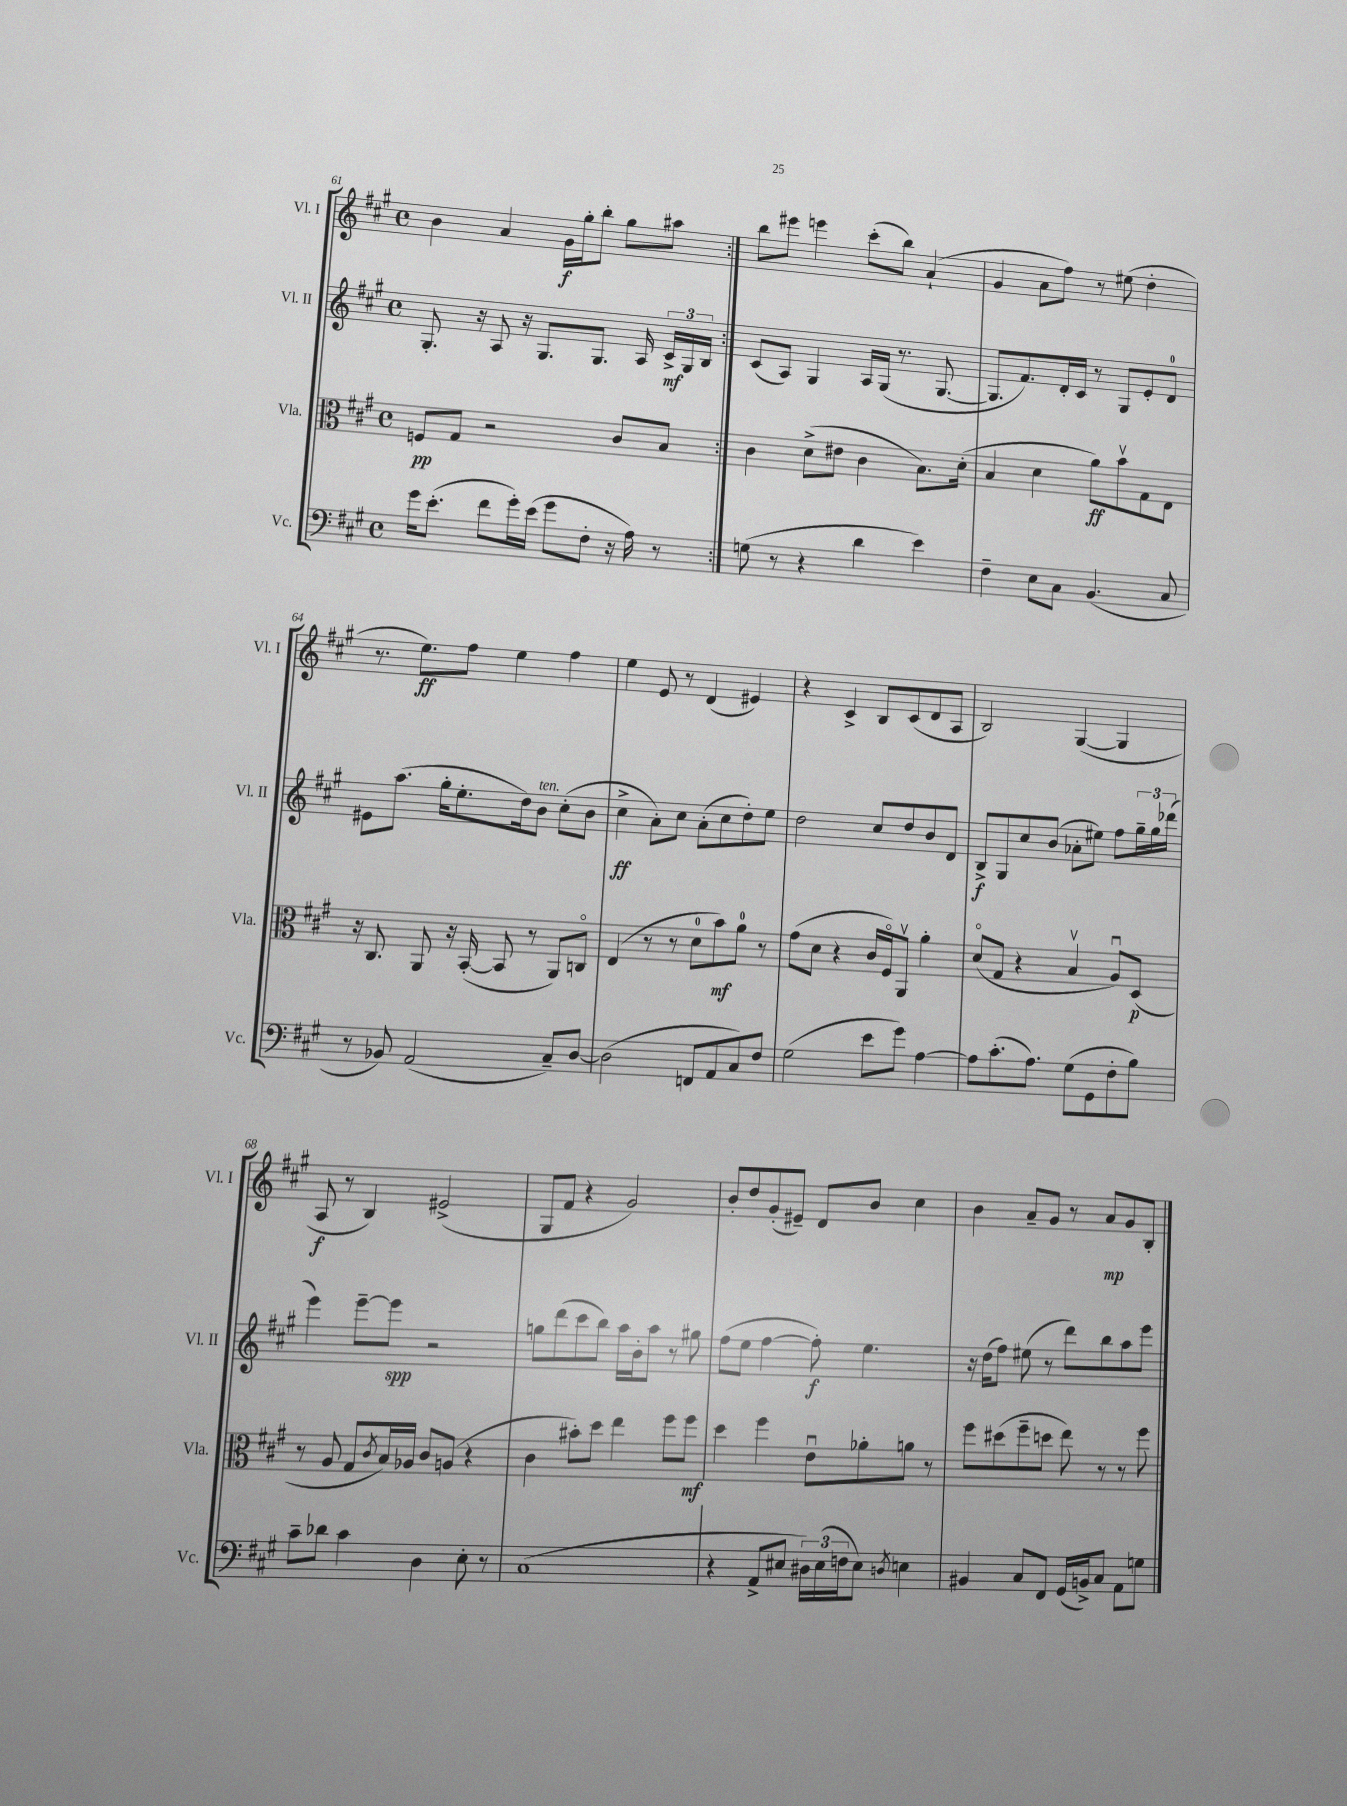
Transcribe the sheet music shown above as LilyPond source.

<<
\new StaffGroup <<
\new Staff = "s0" \with { instrumentName = "Vl. I" shortInstrumentName = "Vl. I" } {
    \clef treble \key a \major \defaultTimeSignature \time 4/4
    \repeat volta 2 { b'4 a'4 gis'16\f gis''16-. b''8-. gis''8 ais''8 | }
    b''8 eis'''8 e'''4 cis'''8-.( b''8) a'4-!( |
    gis'4 a'8 fis''8) r8 eis''8( d''4-. |
    r8. e''8.\ff) fis''8 e''4 fis''4 |
    e''4 e'8 r8 d'4( eis'4) |
    r4 cis'4-> b8 cis'8( d'8 a8 |
    b2) gis4~( gis4 |
    a8\f r8 b4) eis'2->( |
    gis8 fis'8 r4 gis'2) |
    b'8-. d''8 gis'8-.( eis'8--) d'8 b'8 cis''4 |
    b'4 a'8-- gis'8 r8 a'8\mp gis'8 b8-. \bar "|." |
}
\new Staff = "s1" \with { instrumentName = "Vl. II" shortInstrumentName = "Vl. II" } {
    \clef treble \key a \major \defaultTimeSignature \time 4/4
    \repeat volta 2 { gis8.-. r16 a8 r16 gis8. gis8. a16 \tuplet 3/2 { cis'16->\mf gis16 b16 } | }
    cis'8( a8) gis4 a16 gis16( r8. gis8.~ |
    gis8. fis'8.) d'16-. cis'16 r8 gis8 e'8-. d'8-0 |
    eis'8 a''8.( gis''16-. e''8.-. d''16) b'8^\markup { \italic "ten." } cis''8-.( b'8 |
    cis''4->\ff a'8-.) cis''8 a'8-.( cis''8 d''8-.) e''8 |
    d''2 cis''8 d''8 b'8 d'8 |
    b8->\f gis8 cis''8 b'8( aes'8-. eis''8) fis''8 \tuplet 3/2 { gis''16-- gis''16 des'''16( } |
    e'''4) e'''8~-- e'''8\spp r2 |
    g''8 d'''8( cis'''8 b''8) a''16 b'16-. a''8 r8 gis''8 |
    fis''8( e''8 fis''4~ fis''8-.\f) e''4. |
    r16 d''16( fis''8) eis''8( r8 d'''8) b''8 a''8 e'''8 \bar "|." |
}
\new Staff = "s2" \with { instrumentName = "Vla." shortInstrumentName = "Vla." } {
    \clef alto \key a \major \defaultTimeSignature \time 4/4
    \repeat volta 2 { f8\pp gis8 r2 cis'8 b8 | }
    cis'4 d'8->( eis'8 cis'4 b8.) d'16-.( |
    b4 d'4 a'8\ff) b'8\upbow gis8 e8 |
    r16 cis8. a,8 r16 b,16~-.( b,8 r8 a,8) c8\flageolet |
    e4( r8 r8 d'8-0 b'8\mf) a'8-0 r8 |
    gis'8( d'8 r4 cis'16 fis16\flageolet) a,8\upbow a'4-. |
    d'8\flageolet( gis8 r4 b4\upbow a8\downbow) d8\p( |
    r8 a8 gis8 \acciaccatura { cis'8 } b16) aes16 cis'8 a8( r4 |
    cis'4 bis'8-.) d''8 e''4 fis''8 fis''8\mf |
    d''4 fis''4 e'8\downbow aes'8-. a'8 r8 |
    fis''8 dis''8( fis''8-- d''8 e''8) r8 r8 fis''8 \bar "|." |
}
\new Staff = "s3" \with { instrumentName = "Vc." shortInstrumentName = "Vc." } {
    \clef bass \key a \major \defaultTimeSignature \time 4/4
    \repeat volta 2 { gis'16 e'8.-.( fis'8 gis'16-.) e'16( gis'8 fis8-. r16 a16) r8 | }
    g8( r8 r4 d'4 e'4) |
    fis4-- e8 cis8 b,4.( cis8 |
    r8 bes,8) a,2( cis8--) d8~ |
    d2( f,8 a,8 cis8) fis8 |
    gis2( e'8 gis'8) a4~ |
    a8 cis'8.-.( a8.) gis8( gis,8 fis8-. b8) |
    cis'8-- des'8 cis'4 d4 e8-. r8 |
    cis1( |
    r4 a,8-> eis8 \tuplet 3/2 { dis16) eis16( f16 } eis8) \acciaccatura { d8 } e4 |
    bis,4 cis8 fis,8 gis,16( b,16->) cis8 a,8 g8 \bar "|." |
}
>>
>>
\layout { \context { \Score currentBarNumber = #61 } }
